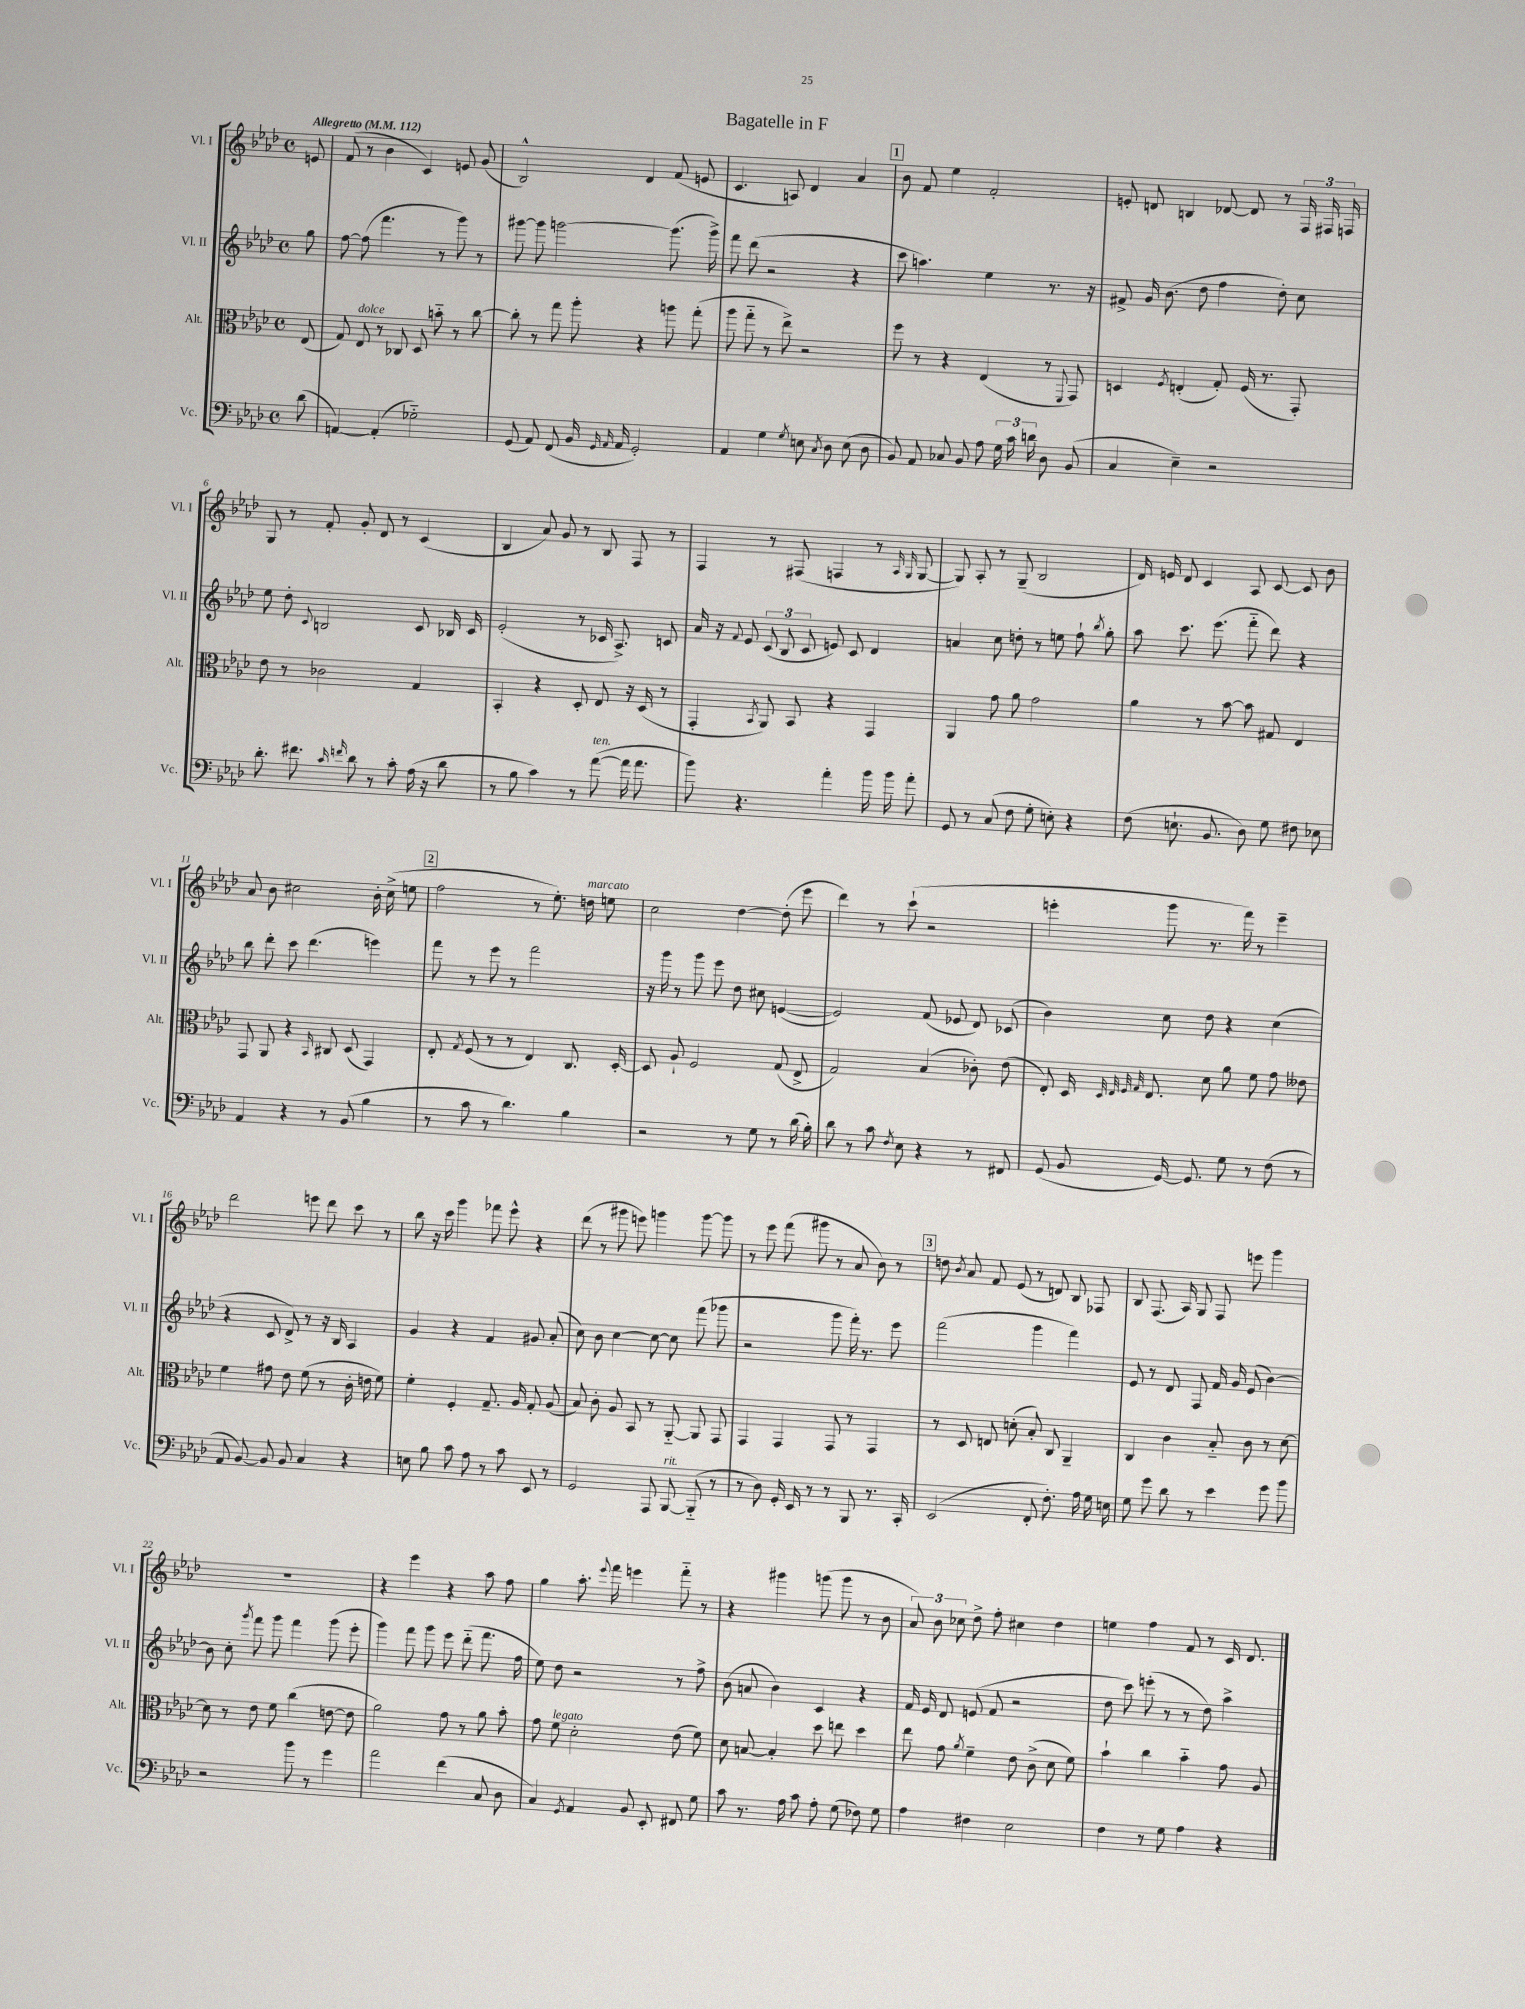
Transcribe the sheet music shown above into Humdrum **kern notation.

**kern	**kern	**kern	**kern
*staff4	*staff3	*staff2	*staff1
*clefF4	*clefC3	*clefG2	*clefG2
*k[b-e-a-d-]	*k[b-e-a-d-]	*k[b-e-a-d-]	*k[b-e-a-d-]
*M4/4	*M4/4	*M4/4	*M4/4
*met(c)	*met(c)	*met(c)	*met(c)
*MM112	*MM112	*MM112	*MM112
(8d-\	(8E-/	8gg\	8e/
=	=	=	=
[4AA/)	8G/)	[8ff\	(8f/
.	8E-/	(8ff\]	8r
(4AA'/]	8r	4.fff\	4b-\
.	8C-/	.	.
2G-'~\)	8D-/	.	4c/)
.	8b'~\	8r	.
.	8r	8ggg\)	8e/
.	[8cc\	8r	(8g/
=	=	=	=
(8GG/	8cc'\]	[8ggg#\	2B-^^/)
8AA-/)	8r	8ggg#\]	.
(8FF/	8gg\	[2ggg\	.
16BB-/	8aa-'\	.	.
16qqGG/	.	.	.
16qqAA-/	.	.	.
16AA-/	.	.	.
2GG'/)	4r	.	4d-/
.	8aa\	(8.ggg\]	(8f/
.	(8gg'\	.	8e/
.	.	16ggg^\)	.
=	=	=	=
4AA-/	8aa-\	8fff\	4.c/
.	8gg'~\	(8ddd-\	.
4G\	8r	2r	.
.	8ee-^\)	.	8A/)
8qG/	.	.	.
8E\	2r	.	4d-/
8qC/	.	.	.
8D-\	.	.	.
(8E\	.	4r	4a-/
8D-\	.	.	.
=	=	=	=
8BB-/)	8ff\	8ccc\	8b-\
8AA-/	8r	4.aa\)	8f/
8C-/	4r	.	4ee-\
8BB-/	.	.	.
8A-\	(4E-/	4ee-\	2f'/
24G\	.	.	.
24c\	.	.	.
24d\	.	.	.
8D-\	8r	8.r	.
.	8qqFF/	.	.
(8BB-/	8GG/)	.	.
.	.	16r	.
=	=	=	=
4C/	4D/	8f#^/	8e'/
.	.	16g/	8d/
.	.	(8.b-\	.
.	8qF/	.	.
4E-~\)	(4E'/	.	4B/
.	.	8dd-\	.
2r	8G'/)	4ff\	[8d-/
.	(16F/	.	8d-/]
.	8.r	.	.
.	.	8dd-'\)	8r
.	8GG'/)	8cc\	24F/
.	.	.	24F#/
.	.	.	24F/
=	=	=	=
8.d-'\	8e-\	8ee-\	8G/
.	8r	8dd-'\	8r
8.f#\	.	.	.
.	.	8qqc/	.
.	2c-\	2B/	8f'/
16qqc/	.	.	.
16qqf/	.	.	.
8d-\	.	.	8g'/
8r	.	.	8d-/
8c'\	.	.	8r
(16A-\	4G/	8c/	(4c/
16r	.	.	.
8d-\	.	16B-/	.
.	.	16c/	.
=	=	=	=
8r	4BB-'/	(2e-'/	4B-/
8B-\	.	.	.
4c\)	4r	.	8a-/)
.	.	.	8g/
8r	8D-'/	8r	8r
([8a-\	8E-/	16c-/	8B-/
.	.	8.A-^/)	.
16a-\]	16r	.	8F/
8.a-\	(16D-/	.	.
.	8r	8c/	8r
=	=	=	=
8b-\)	4GG'/	16a-/	4F/
.	.	16r	.
.	.	8qqf/	.
4.r	.	8e-/	.
.	8qBB-/	.	.
.	8AA-/)	(12c/	8r
.	.	12B-/	.
.	8BB-/	.	(8F#/
.	.	12c/	.
4a-'\	4r	8e/)	4F/
.	.	8c/	.
16b-\	4GG/	4d-/	8r
16b-\	.	.	.
.	.	.	16qqA-/
.	.	.	16qqG/
8a-'\	.	.	[8G/
=	=	=	=
8GG/	4AA-/	4a/	8G/])
8r	.	.	8A-'/
(8C/	8g\	8cc\	8r
8F\	8a-\	8dd'\	(8G~/
8G'\	2g\	8r	2B-/
8E'\)	.	8ee\	.
4r	.	8ff`\	.
.	.	8qbb-/	.
.	.	8gg'\	.
=	=	=	=
(8F\	4a-\	8aa-\	16d-/)
.	.	.	16e/
8.E`\	.	8.ccc\	8d-/
.	8r	.	4c/
8.BB-/	.	(8.eee-\	.
.	[8b-\	.	.
8D-\)	8b-\]	8fff'~\	8A-/
8G\	8G#/	8ddd-\)	[8c/
8F#\	4E-/	4r	8c/]
8E-\	.	.	8b-\
=	=	=	=
4AA-/	8GG/	8bb-\	8a-/
.	8AA-/	8ddd-'\	8b-\
4r	4r	8ccc\	2cc#\
.	.	(4.ddd-\	.
.	16qqBB-/	.	.
8r	8C#/	.	.
(8BB-/	(8D-/	.	.
4B-\	4GG/)	4eee\)	16b-'\
.	.	.	(16cc#^\
.	.	.	8ee\
=	=	=	=
8r	8E-'/	8fff\	2ff\
.	8qG/	.	.
8c\	(8F/	8r	.
8r	8r	8eee-\	.
4.d-\)	8r	8r	.
.	4E-/)	2fff\	8r
.	.	.	8.ee-'\)
4B-\	8.C/	.	.
.	.	.	16dd\
.	.	.	8ee\
.	[16D-'/	.	.
=	=	=	=
2r	8D-/]	16r	2cc\
.	.	16ggg\	.
.	8A-`/	8r	.
.	2F/	8ggg\	.
.	.	8eee-\	.
8r	.	8dd-\	[4dd-\
8G\	.	8cc#\	.
8r	(8G/	([4e/	(8dd-'\]
(16d-\	8E-^/	.	8eee-\
16B-'\)	.	.	.
=	=	=	=
8d-\	2G/)	2e/])	4ddd-\)
8r	.	.	.
8c\	.	.	8r
8qF/	.	.	.
8E-\	.	.	(8ccc`\
4r	(4B-/	(8f/	2r
.	.	8e-/	.
8r	8c-'\)	8d-/)	.
8FF#/	(8e-\	(8c-/	.
=	=	=	=
(8GG/	8E-'/)	4b-\)	4eee'\
8BB-/	16D-/	.	.
.	32qqD-/	.	.
.	32qqE-/	.	.
.	32qqF/	.	.
.	32qqG/	.	.
.	8.E-/	.	.
[16GG/)	.	8cc\	8ggg\
8.GG/]	.	.	.
.	8d-\	8dd-\	8.r
8G\	8a-\	4r	.
.	.	.	16fff\)
8r	8f\	.	8r
(8F\	8g\	(4cc\	4eee~\
8r	8e--\	.	.
=	=	=	=
8AA-/	4f\	4r	2ddd-\
[8BB-/)	.	.	.
8BB-/]	8g#\	8c/	.
8BB-/	8e-\	8d-^/)	.
4C/	(8f\	8r	8eee\
.	8r	16r	8ddd-\
.	.	16B-/	.
4r	16c'\	4A-/	8ccc\
.	16e\	.	.
.	8f\)	.	8r
=	=	=	=
8E\	4f'\	4g/	8bb-\
8B-\	.	.	16r
.	.	.	16ccc\
8c\	4F'/	4r	4ggg\
8A-\	.	.	.
8r	8.G~/	4f/	8fff-\
8c\	.	.	8eee-^^\
.	16A-/	.	.
8EE-/	8G'/	8g#/	4r
8r	(8A-/	(8a-'/	.
=	=	=	=
2GG/	8B-/)	8cc\)	(8ddd-\
.	8c'\	8b-\	8r
.	8A-/	[4cc\	8ggg#\
.	8BB-/	.	8eee\)
8AAA-/	8r	8cc\_	4ggg\
[8BBB-/	[8AA-'~/	8cc\]	.
(8BBB-'~/]	8AA-/]	(8fff\	[8ggg\
8r	8GG/	8ggg-\	8ggg\]
=	=	=	=
8r	4GG/	2r	8r
8D-\)	.	.	8eee-\
16GG'/	4GG/	.	(8fff\
16EE-/	.	.	.
8r	.	.	8ggg#\
8r	8GG/	8ggg\	8r
8BBB-/	8r	16fff'\)	8a-/
.	.	8.r	.
8.r	4GG/	.	8b-\)
.	.	8eee-\	8r
16CC'/	.	.	.
=	=	=	=
(2EE-/	8r	(2fff\	8dd\
.	.	.	8qb-/
.	8D-/	.	8a-/
.	8E/	.	8f/
.	(8d'\	.	(8e-/
8FF'/	8B-'/)	4ggg\	8r
8.F'\)	8C/	.	8d/)
.	4AA-~/	4fff\)	8B-/
16A-\	.	.	.
16G\	.	.	8F-/
16E\	.	.	.
=	=	=	=
8G\	4C/	8e-/	8B-/
8g\	.	8r	(8.F/
8d-\	4c\	8d-/	.
.	.	.	16A-/)
8r	.	8F/	8G/
4e-\	8B-'~/	16f/	8F/
.	.	16g/	.
.	8c\	(8e-/	8eee\
8g\	8r	[4b-\)	4ggg\
8b-\	[8d-\	.	.
=	=	=	=
2r	8d-\]	8b-\]	1r
.	8r	8cc'\	.
.	.	8qggg/	.
.	8e-\	8fff\	.
.	8f\	8ggg\	.
8b-\	(4cc\	4fff\	.
8r	.	.	.
4g\	[8e\	(8ggg\	.
.	8e\]	8eee-'\	.
=	=	=	=
2a-\	2a-\)	4ggg\)	4r
.	.	8fff\	4eee-\
.	.	8ggg\	.
(4f\	8g\	8eee-\	4r
.	8r	(8ddd-'~\	.
8C/	8a-\	8.fff\	8aa-\
8D-\	8b-'\	.	8ff\
.	.	16ff\	.
=	=	=	=
4C/)	8g\	8ee-\)	4gg\
.	8f\	8dd-\	.
8qGG/	.	.	.
4AA-/	2d-'\	2r	8.aa-'\
.	.	.	8qqeee-/
.	.	.	16fff\
8BB-/	.	.	4eee\
8EE-'/	.	.	.
8FF#/	(8e-\	8r	8fff'~\
8G\	8f\)	8ff^\	8r
=	=	=	=
8c\	8d-\	(8b-\	4r
8.r	[8B/	8a/	.
.	4B'/]	4b-\)	4ggg#\
16A-\	.	.	.
8c\	.	.	.
8A-'\	8dd-\	4c/	(8ggg\
(8G\	8ee\	.	8ggg\
8F-\)	4dd-\	4r	8r
8G\	.	.	8b-\
=	=	=	=
4A-\	8ee-\	16f/	12a-/)
.	.	16e-/	.
.	.	.	12b-\
.	8g\	8d-/	.
.	.	.	12cc-\
.	8qa-/	.	.
4F#\	4f~\	(8e/	8dd-^\
.	.	8f/	8ff'\
2E-\	8e-\	2r	4cc#\
.	(8c^\	.	.
.	8d-\	.	4dd-\
.	8f\)	.	.
=	=	=	=
4F\	4b-`\	8dd-\	4ee\
.	.	8ccc\)	.
8r	4cc\	(8eee'\	4ff\
8G\	.	8r	.
4A-\	4b-'~\	8r	8f/
.	.	8dd-\)	8r
4r	8g\	4aa-^\	16c/
.	.	.	8.d-/
.	8A-/	.	.
==	==	==	==
*-	*-	*-	*-
